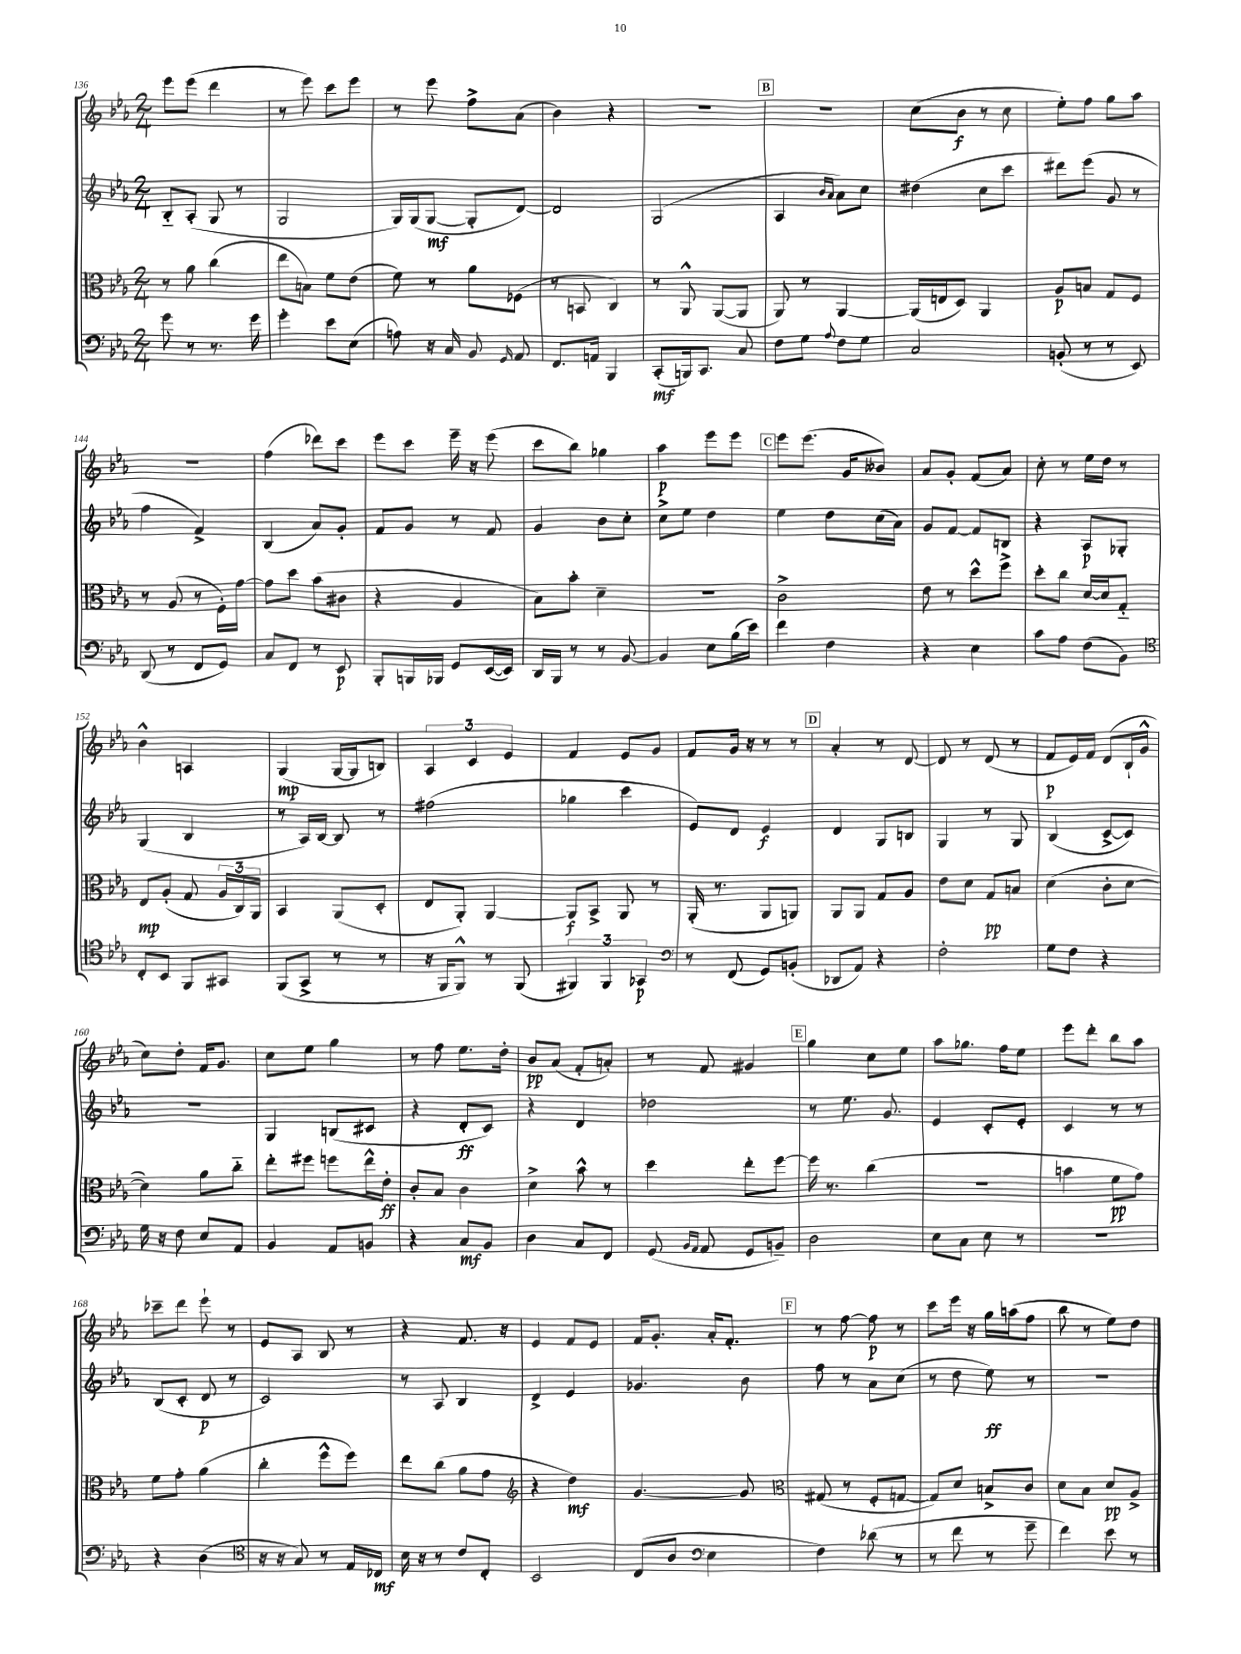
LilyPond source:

<<
\new StaffGroup <<
\new Staff = "s0" {
    \clef treble \key ees \major \numericTimeSignature \time 2/4
    \autoBeamOff ees'''8[ ees'''8]( d'''4 |
    r8 ees'''8) c'''8[ ees'''8] |
    r8 ees'''8 f''8[-> aes'8]( |
    bes'4) r4 |
    R2 |
    \mark \markup { \box "B" } R2 |
    c''8[( bes'8]\f r8 c''8 |
    ees''8[-.) f''8] g''8[ aes''8] |
    r2 |
    f''4( des'''8[) c'''8] |
    ees'''8[ c'''8] ees'''16-- r16 ees'''8( |
    c'''8[ bes''8]) ges''4 |
    aes''4\p ees'''8[ ees'''8] |
    \mark \markup { \box "C" } ees'''8[ ees'''8.]( g'16[ beses'8]) |
    aes'8[ g'8]-. f'8[( aes'8]) |
    c''8-. r8 ees''16[ d''16] r8 |
    bes'4-^ a4 |
    g4\mp( g16[~ g16 b8]) |
    \tuplet 3/2 { aes4 c'4 ees'4 } |
    f'4 ees'8[ g'8] |
    f'8[ g'16] r16 r8 r8 |
    \mark \markup { \box "D" } aes'4-. r8 d'8~ |
    d'8 r8 d'8( r8 |
    f'8[\p ees'16) f'16] d'8[( bes16-! g'16]-^ |
    c''8[) d''8]-. f'16[ g'8.] |
    c''8[ ees''8] g''4 |
    r8 f''8 ees''8.[ d''16]-. |
    bes'8[\pp aes'8]( f'8[-. a'8]-.) |
    r8 f'8 gis'4 |
    \mark \markup { \box "E" } g''4 c''8[ ees''8] |
    aes''8[ ges''8.] f''16[ ees''8] |
    ees'''8[ d'''8]-. bes''8[ aes''8] |
    ces'''8[-- d'''8] ees'''8-! r8 |
    ees'8[ aes8] bes8 r8 |
    r4 f'8. r16 |
    ees'4 f'8[ ees'8] |
    f'16[ g'8.]-. aes'16[-. f'8.]-. |
    \mark \markup { \box "F" } r8 f''8~ f''8\p r8 |
    c'''8[ ees'''16] r16 g''16[ a''16( f''8] |
    bes''8 r8 ees''8[) d''8] \bar "|." |
}
\new Staff = "s1" {
    \clef treble \key ees \major \numericTimeSignature \time 2/4
    \autoBeamOff bes8[-_ aes8]-.( g8 r8 |
    g2 |
    g16[) g16( g8]~\mf g8[-. d'8]~) |
    d'2 |
    g2( |
    \mark \markup { \box "B" } aes4 \grace { bes'16[ aes'16] } aes'8[) c''8] |
    dis''4( c''8[ c'''8] |
    dis'''8[) ees'''8]( g'8 r8 |
    f''4 f'4->) |
    bes4( aes'8[) g'8]-. |
    f'8[ g'8] r8 f'8 |
    g'4 bes'8[ c''8]-. |
    c''8[-> ees''8] d''4 |
    \mark \markup { \box "C" } ees''4 d''8[ c''16( aes'16]) |
    g'8[ f'8]~ f'8[ b8] |
    r4 aes8[\p ges8]-. |
    g4( bes4 |
    r8 aes16[) bes16]~ bes8 r8 |
    fis''2( |
    ges''4 c'''4 |
    ees'8[) d'8] ees'4\f |
    \mark \markup { \box "D" } d'4 g8[ b8] |
    g4 r8 g8 |
    bes4( c'8[~-> c'8]) |
    R2 |
    g4 b8[( cis'8] |
    r4 d'8[-.\ff c'8]) |
    r4 d'4 |
    des''2 |
    \mark \markup { \box "E" } r8 ees''8. g'8. |
    ees'4 c'8[-. ees'8]-. |
    c'4 r8 r8 |
    bes8[( c'8]-. d'8\p r8 |
    c'2) |
    r8 aes8 bes4 |
    d'4-> ees'4 |
    ges'4. bes'8 |
    \mark \markup { \box "F" } f''8 r8 aes'8[ c''8]( |
    r8 d''8 ees''8\ff) r8 |
    r2 \bar "|." |
}
\new Staff = "s2" {
    \clef alto \key ees \major \numericTimeSignature \time 2/4
    \autoBeamOff r8 aes'8 c''4( |
    ees''8[ b8]) f'8[ ees'8]( |
    f'8) r8 aes'8[ fes8]( |
    r8 b,8 c4) |
    r8 aes,8-^ aes,8[~( aes,8] |
    \mark \markup { \box "B" } aes,8) r8 aes,4~ |
    aes,16[( e16 d8]) aes,4 |
    aes8[\p b8] g8[ f8] |
    r8 aes8( r8 f16[-.) g'16]~ |
    g'8[ d''8] bes'8[( cis'8] |
    r4 aes4 |
    bes8[) bes'8]-. d'4-- |
    r2 |
    \mark \markup { \box "C" } c'2-> |
    ees'8 r8 d''8[-^ f''8]-> |
    d''8[-. c''8] d'16[~ d'16 g8]-_ |
    ees8[\mp aes8]-.( g8 \tuplet 3/2 { aes16[ c16) aes,16] } |
    bes,4 aes,8[( d8]-. |
    ees8[ aes,8]-.) aes,4~ |
    aes,8[\f bes,8]-> aes,8 r8 |
    aes,16-.( r8. aes,8[ a,8]) |
    \mark \markup { \box "D" } aes,8[ aes,8] g8[ aes8] |
    ees'8[ d'8] g8[\pp b8] |
    d'4( c'8[-. d'8]~ |
    d'4) aes'8[ c''8]-_ |
    ees''8[-. fis''8] f''8[ ees''16-^ ees'16]-.\ff |
    c'8[-. bes8] c'4 |
    d'4-> bes'8-^ r8 |
    d''4 ees''8[-. f''8]~ |
    \mark \markup { \box "E" } f''16 r8. c''4( |
    R2 |
    b'4 f'8[\pp g'8]) |
    f'8[ g'8]-. aes'4( |
    c''4-. f''8[-^ f''8]) |
    ees''8[ c''8]( aes'8[ g'8] |
    \clef treble r4 d''4\mf) |
    g'4.~ g'8 |
    \mark \markup { \box "F" } \clef alto gis8( r8 f8[-. g8]~ |
    g8[) d'8] b8[-> c'8] |
    d'8[ bes8] d'8[\pp aes8]-> \bar "|." |
}
\new Staff = "s3" {
    \clef bass \key ees \major \numericTimeSignature \time 2/4
    \autoBeamOff g'8 r8 r8. g'16 |
    g'4-. ees'8[ ees8]( |
    a8) r16 c16 bes,8 \grace { g,16 } aes,8 |
    f,8.[ a,16] bes,,4 |
    c,8[-.\mf( b,,16) c,8.] c8 |
    \mark \markup { \box "B" } f8[ g8] \appoggiatura { aes8 } f8[ g8] |
    c2 |
    b,8-.( r8 r8 ees,8) |
    d,8( r8 f,8[ g,8]) |
    c8[ f,8] r8 ees,8\p |
    bes,,8[-. b,,16 bes,,16] g,8[ ees,16~( ees,16]) |
    d,16[ bes,,16] r8 r8 bes,8~ |
    bes,4 ees8[ bes16( ees'16]) |
    \mark \markup { \box "C" } f'4 f4 |
    r4 ees4 |
    c'8[ aes8] f8[( bes,8]) |
    \clef tenor c8[-. bes,8] f,8[ gis,8] |
    f,8[( g,8]-> r8 r8 |
    r16 f,16[ f,8]-^) r8 f,8( |
    \tuplet 3/2 { fis,4) fis,4 ges,4\p } |
    \clef bass r8 f,8( g,8[) b,8]-.( |
    \mark \markup { \box "D" } des,8[ aes,8]) r4 |
    f2-. |
    g8[ f8] r4 |
    g16 r16 f8 ees8[ aes,8] |
    bes,4 aes,8[ b,8] |
    r4 c8[\mf bes,8] |
    d4 c8[ f,8] |
    g,8( \grace { bes,16[ aes,16] } aes,8 g,8[ b,8]--) |
    \mark \markup { \box "E" } d2 |
    ees8[ c8] ees8 r8 |
    R2 |
    r4 d4( |
    \clef tenor r16 r16 g8) r8 ees16[ ces16]\mf |
    bes16 r16 r8 c'8[ c8]-. |
    bes,2 |
    c8[( aes8] \clef bass ees4 |
    \mark \markup { \box "F" } f4) des'8( r8 |
    r8 f'8 r8 g'8-- |
    f'4) ees'8 r8 \bar "|." |
}
>>
>>
\layout { \context { \Score currentBarNumber = #136 } }
